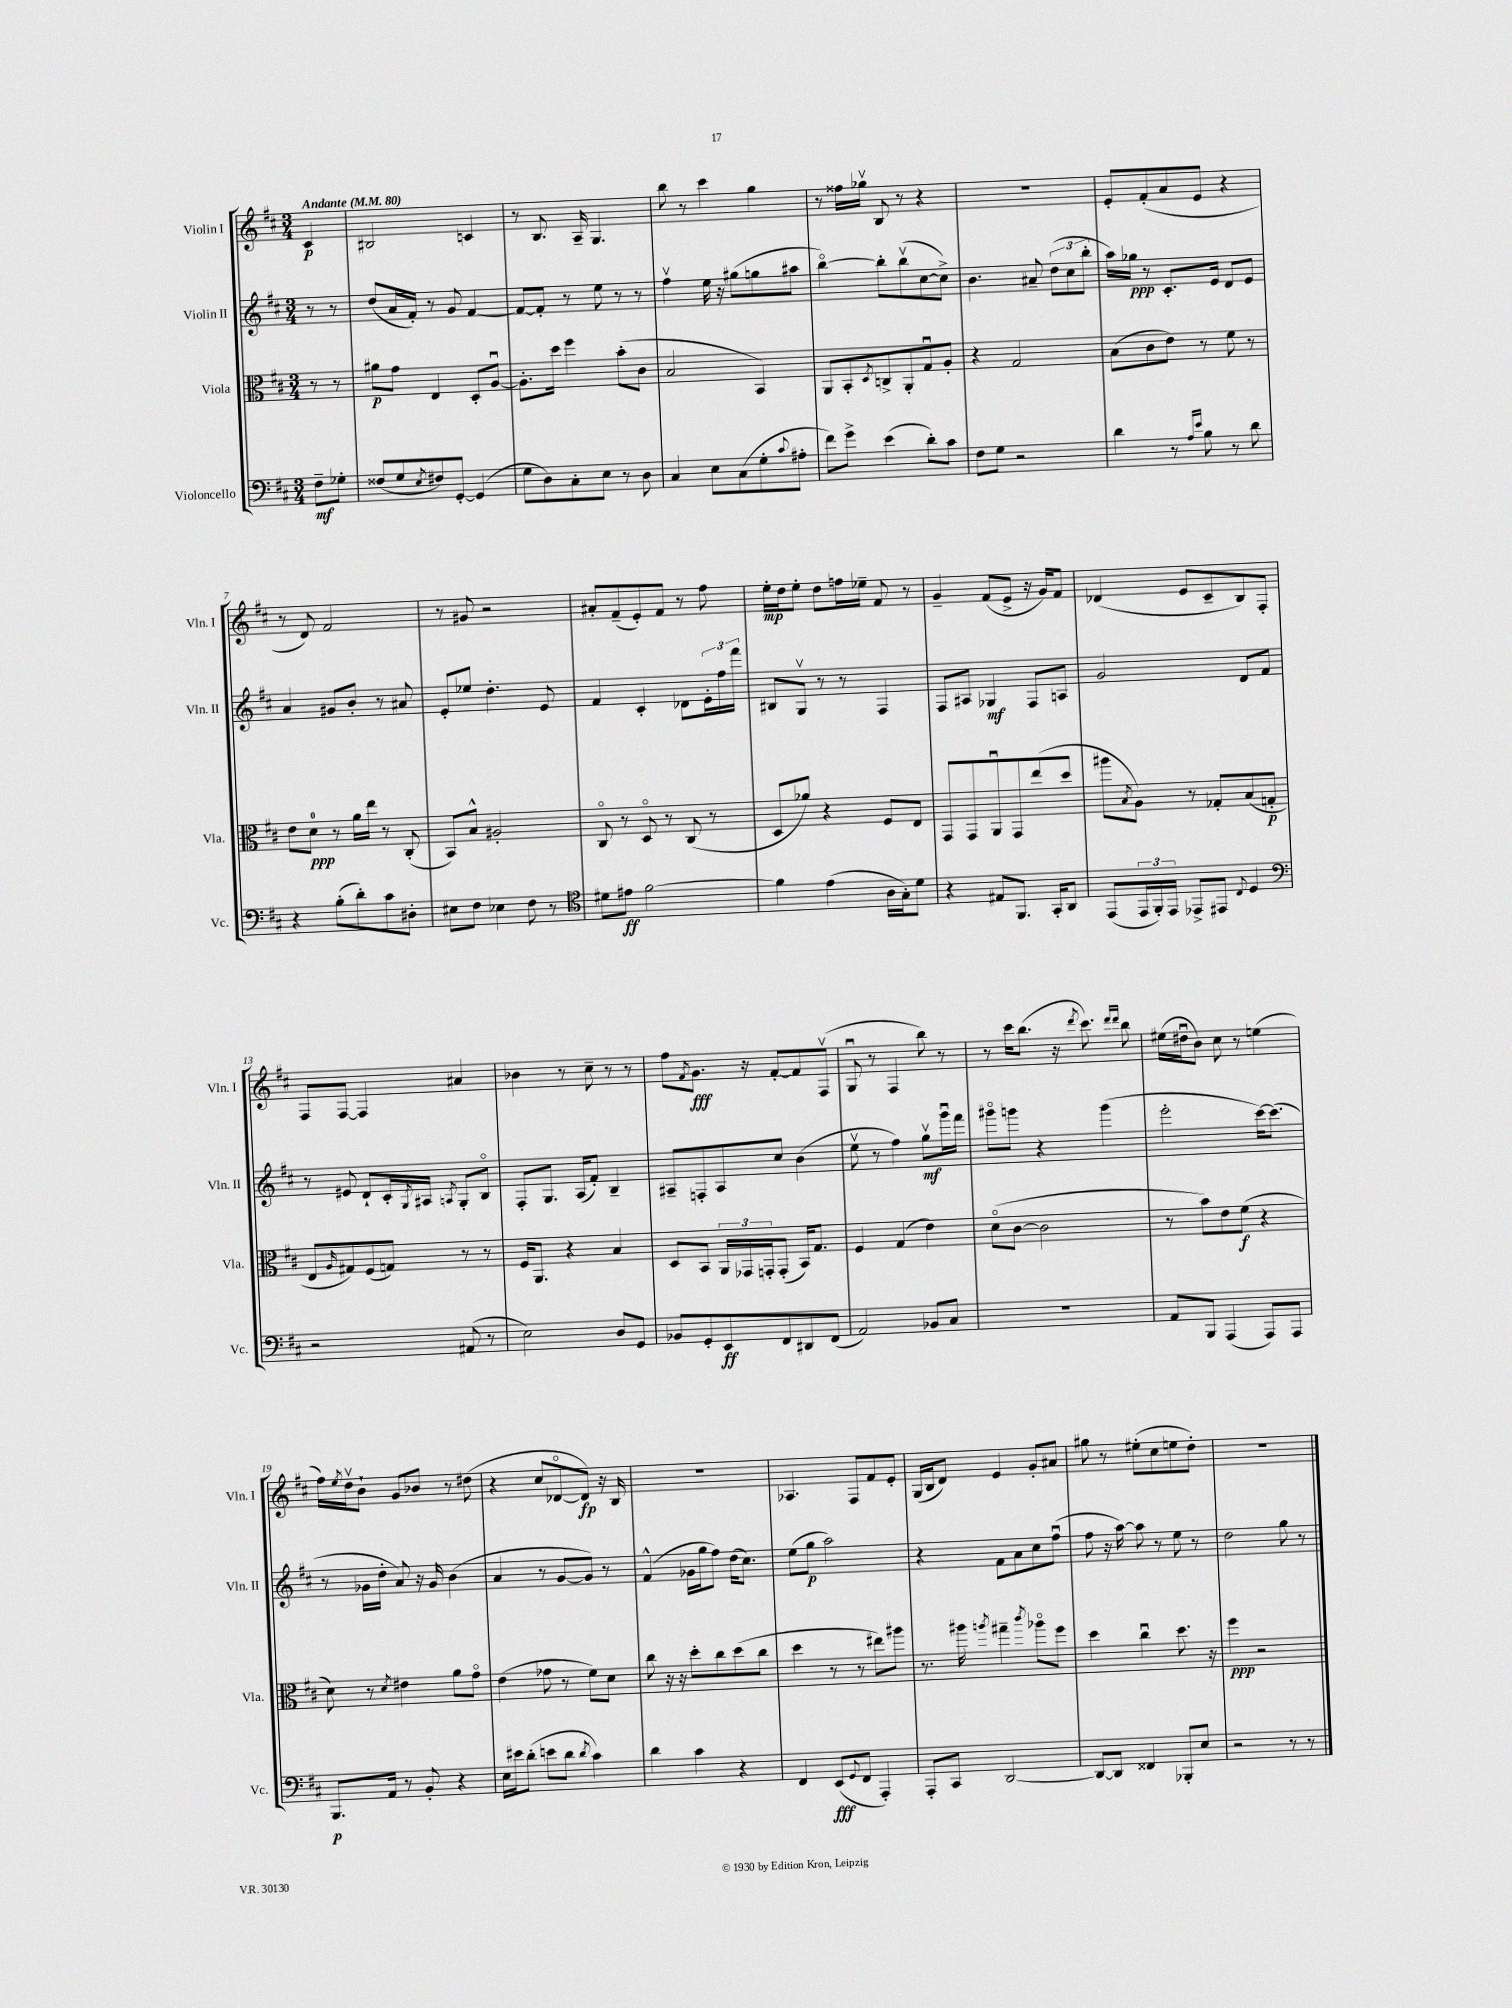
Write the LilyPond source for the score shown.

<<
\new StaffGroup <<
\new Staff = "s0" \with { instrumentName = "Violin I" shortInstrumentName = "Vln. I" } {
    \clef treble \key d \major \numericTimeSignature \time 3/4 \partial 4 \tempo "Andante" 4 = 80
    cis'4\p |
    bis2 c'4 |
    r8 b8. a16-- g4. |
    b''8 r8 cis'''4 g''4 |
    r8 fisis''16 ges''16\upbow b8 r8 r4 |
    R2. |
    e'8-. fis'8-.( a'8 e'8 r4 |
    r8 d'8) fis'2 |
    r8 gis'8 r2 |
    ais'8-. fis'8--( e'8-.) fis'8 r8 fis''8 |
    e''16-.\mp d''16 e''8-. d''8 f''16 ees''16-- fis'8 r8 |
    g'4-- fis'8( e'8-> r16 g'16) fis'8 |
    des'4( e'8 cis'8-- b8) fis8-. |
    fis8 fis8~ fis4 ais'4 |
    bes'4 r8 cis''8-- r8 r8 |
    fis''8 \acciaccatura { fis'8 } g'8.\fff r16 fis'8~-. fis'8 fis8\upbow( |
    g8\downbow r8 fis4 b''8) r8 |
    r8 cis'''16 b''8.( r16 \acciaccatura { d'''8 } cis'''8.) \grace { d'''16 d'''16 } b''8 |
    eis''16( dis''16\downbow b'8) cis''8 r8 e''4( |
    fis''16) \acciaccatura { e''8 } d''16\upbow b'8-! g'8 bes'8 r8 dis''8( |
    r4 cis''8 des'8~\flageolet des'8\fp) r16 b16 |
    R2. |
    aes4. fis8 fis'8 e'8-. |
    g16( b16 d'8) e'4 g'8-. ais'8 |
    gis''8 r8 eis''8-.( cis''8 e''8 d''8-.) |
    R2. \bar "|." |
}
\new Staff = "s1" \with { instrumentName = "Violin II" shortInstrumentName = "Vln. II" } {
    \clef treble \key d \major \numericTimeSignature \time 3/4 \partial 4
    r8 r8 |
    d''8( a'16 fis'16-.) r8 g'8 fis'4~ |
    fis'8~ fis'8-. r8 e''8 r8 r8 |
    fis''4\upbow e''16 r16 gis''8( g''8 ais''8 |
    b''4~\flageolet) b''8-. b''8\upbow( cis''8~ cis''8->) |
    b'4. ais'8-- \tuplet 3/2 { d''8( cis''8 b''8-. } |
    a''16) ges''16\ppp r8 cis'8.-. e'16 d'8 e'8 |
    a'4 gis'8 b'8-. r8 ais'8 |
    e'8-. ees''8 d''4.-. e'8 |
    fis'4 cis'4-. des'8 \tuplet 3/2 { e'16-. fis''16 fis'''16 } |
    bis8 g8\upbow r8 r8 fis4 |
    fis8 ais8 ges4\mf fis8 a8 |
    g'2 d'8 fis'8 |
    r8 eis'8 d'8-! cis'16-. \acciaccatura { g8 } ais16 \acciaccatura { a8 } g8-. b8\flageolet |
    fis8-. g8. a16( fis'8-.) b4-- |
    ais8-- f8-. ais8 cis''8 b'4( |
    e''8\upbow r8 fis''4) g''8\upbow\mf g'''16\downbow fis'''16 |
    gis'''8\flageolet g'''8 r4 g'''4( |
    e'''2-. cis'''16~) cis'''8.( |
    r8 ges'16 d''16-. a'8) r16 ges'16 b'4( |
    a'4 r8 g'8~ g'8) r8 |
    fis'4-^( ges'16 g''16 fis''8) d''16( cis''8.) |
    e''8( g''8\p a''2) |
    r4 fis'8 a'8 cis''8 fis''8\downbow( |
    fis''8 r16 a''16~) a''8 r8 e''8 r8 |
    d''2 g''8 r8 \bar "|." |
}
\new Staff = "s2" \with { instrumentName = "Viola" shortInstrumentName = "Vla." } {
    \clef alto \key d \major \numericTimeSignature \time 3/4 \partial 4
    r8 r8 |
    ais'8\p g'8 e4 d8-. a8~\downbow |
    a8.-. d''16 fis''4 b'8-.( cis'8 |
    b2 b,4) |
    a,8 b,8-. \acciaccatura { d8 } c8-> a,8-. g8\downbow a8-. |
    r4 g2 |
    b8( cis'8 e'8) r8 fis'8 r8 |
    e'8 d'8-0\ppp r8 a'16 e''16 r8 cis8-.( |
    b,8) b8-^ ais2-. |
    cis8\flageolet r8 d8\flageolet r8 cis8( r8 |
    d8 aes'8) r4 fis8 e8 |
    g,8 g,8 a,8\downbow g,8 e''8( d''8 |
    ais''8 \acciaccatura { b8 } a8) r8 ges8-. b8( g8-.\p |
    e8 \grace { a16 } gis8) fis8( g8) r8 r8 |
    fis16 a,8. r4 b4 |
    d8 b,8 \tuplet 3/2 { a,16 ges,16 g,16-. } g,8-.( b,16) g8. |
    fis4 g4( e'4) |
    d'8\flageolet( cis'8~ cis'2 |
    r8 b'8) e'8 fis'8\f( r4 |
    d'8) r8 \acciaccatura { d'8 } eis'4 a'8 g'8\flageolet |
    e'4( ges'8 r8 fis'8) d'8 |
    cis''8 r16 r16 d''8-. cis''8 d''8( cis''8 |
    d''4 r8 r8 eis''8) ais''8 |
    r8. ais''16 \acciaccatura { a''8 } gis''4-- \acciaccatura { cis'''8 } aes''8\flageolet fis''8 |
    d''4 cis''4\downbow d''8. r16 |
    fis''4\ppp r2 \bar "|." |
}
\new Staff = "s3" \with { instrumentName = "Violoncello" shortInstrumentName = "Vc." } {
    \clef bass \key d \major \numericTimeSignature \time 3/4 \partial 4
    fis8--\mf ges8-. |
    fisis8( g8 \acciaccatura { e8 } fis8) g,8~-. g,4( |
    g8 d8) cis8-. e8 r8 d8 |
    cis4 e8 cis8( g8-. \appoggiatura { cis'8 } ais8-. |
    fis'8) g'8-> e'4( d'8-.) cis'8 |
    fis8 g8 r2 |
    d'4 r8 \grace { a16 e'16 } b8 r8 d'8 |
    r4 b8-.( d'8-.) cis'8 dis8-. |
    eis8 fis8 ees4 fis8 r8 |
    \clef tenor dis'8 eis'8\ff fis'2~ |
    fis'4 e'4( a16 g16-.) d'8 |
    r4 eis8 fis,8. g,16-. a,8 |
    e,8( \tuplet 3/2 { e,16 fis,16-.) e,16 } ees,8-> eis,8 \appoggiatura { cis8 } d4 |
    \clef bass r2 ais,8( r8 |
    e2) d8 g,8 |
    bes,8 g,8-. e,8\ff fis,8 dis,8 fis,8( |
    a,2) bes,8 cis8 |
    R2. |
    a,8 b,,8 a,,4( a,,8) a,,8 |
    b,,8.\p a,16 r8 b,8-. r4 |
    e16 eis'16 d'8-.( e'8 d'8 \acciaccatura { d'8 } cis'4) |
    d'4 cis'4 r4 |
    fis,4 e,8\fff( \appoggiatura { g,8 } fis,8 a,,4-.) |
    a,,8-. cis,8 d,2~ |
    d,8~ d,8 fisis,4 bes,,8-. e8 |
    r2 r8 r8 \bar "|." |
}
>>
>>
